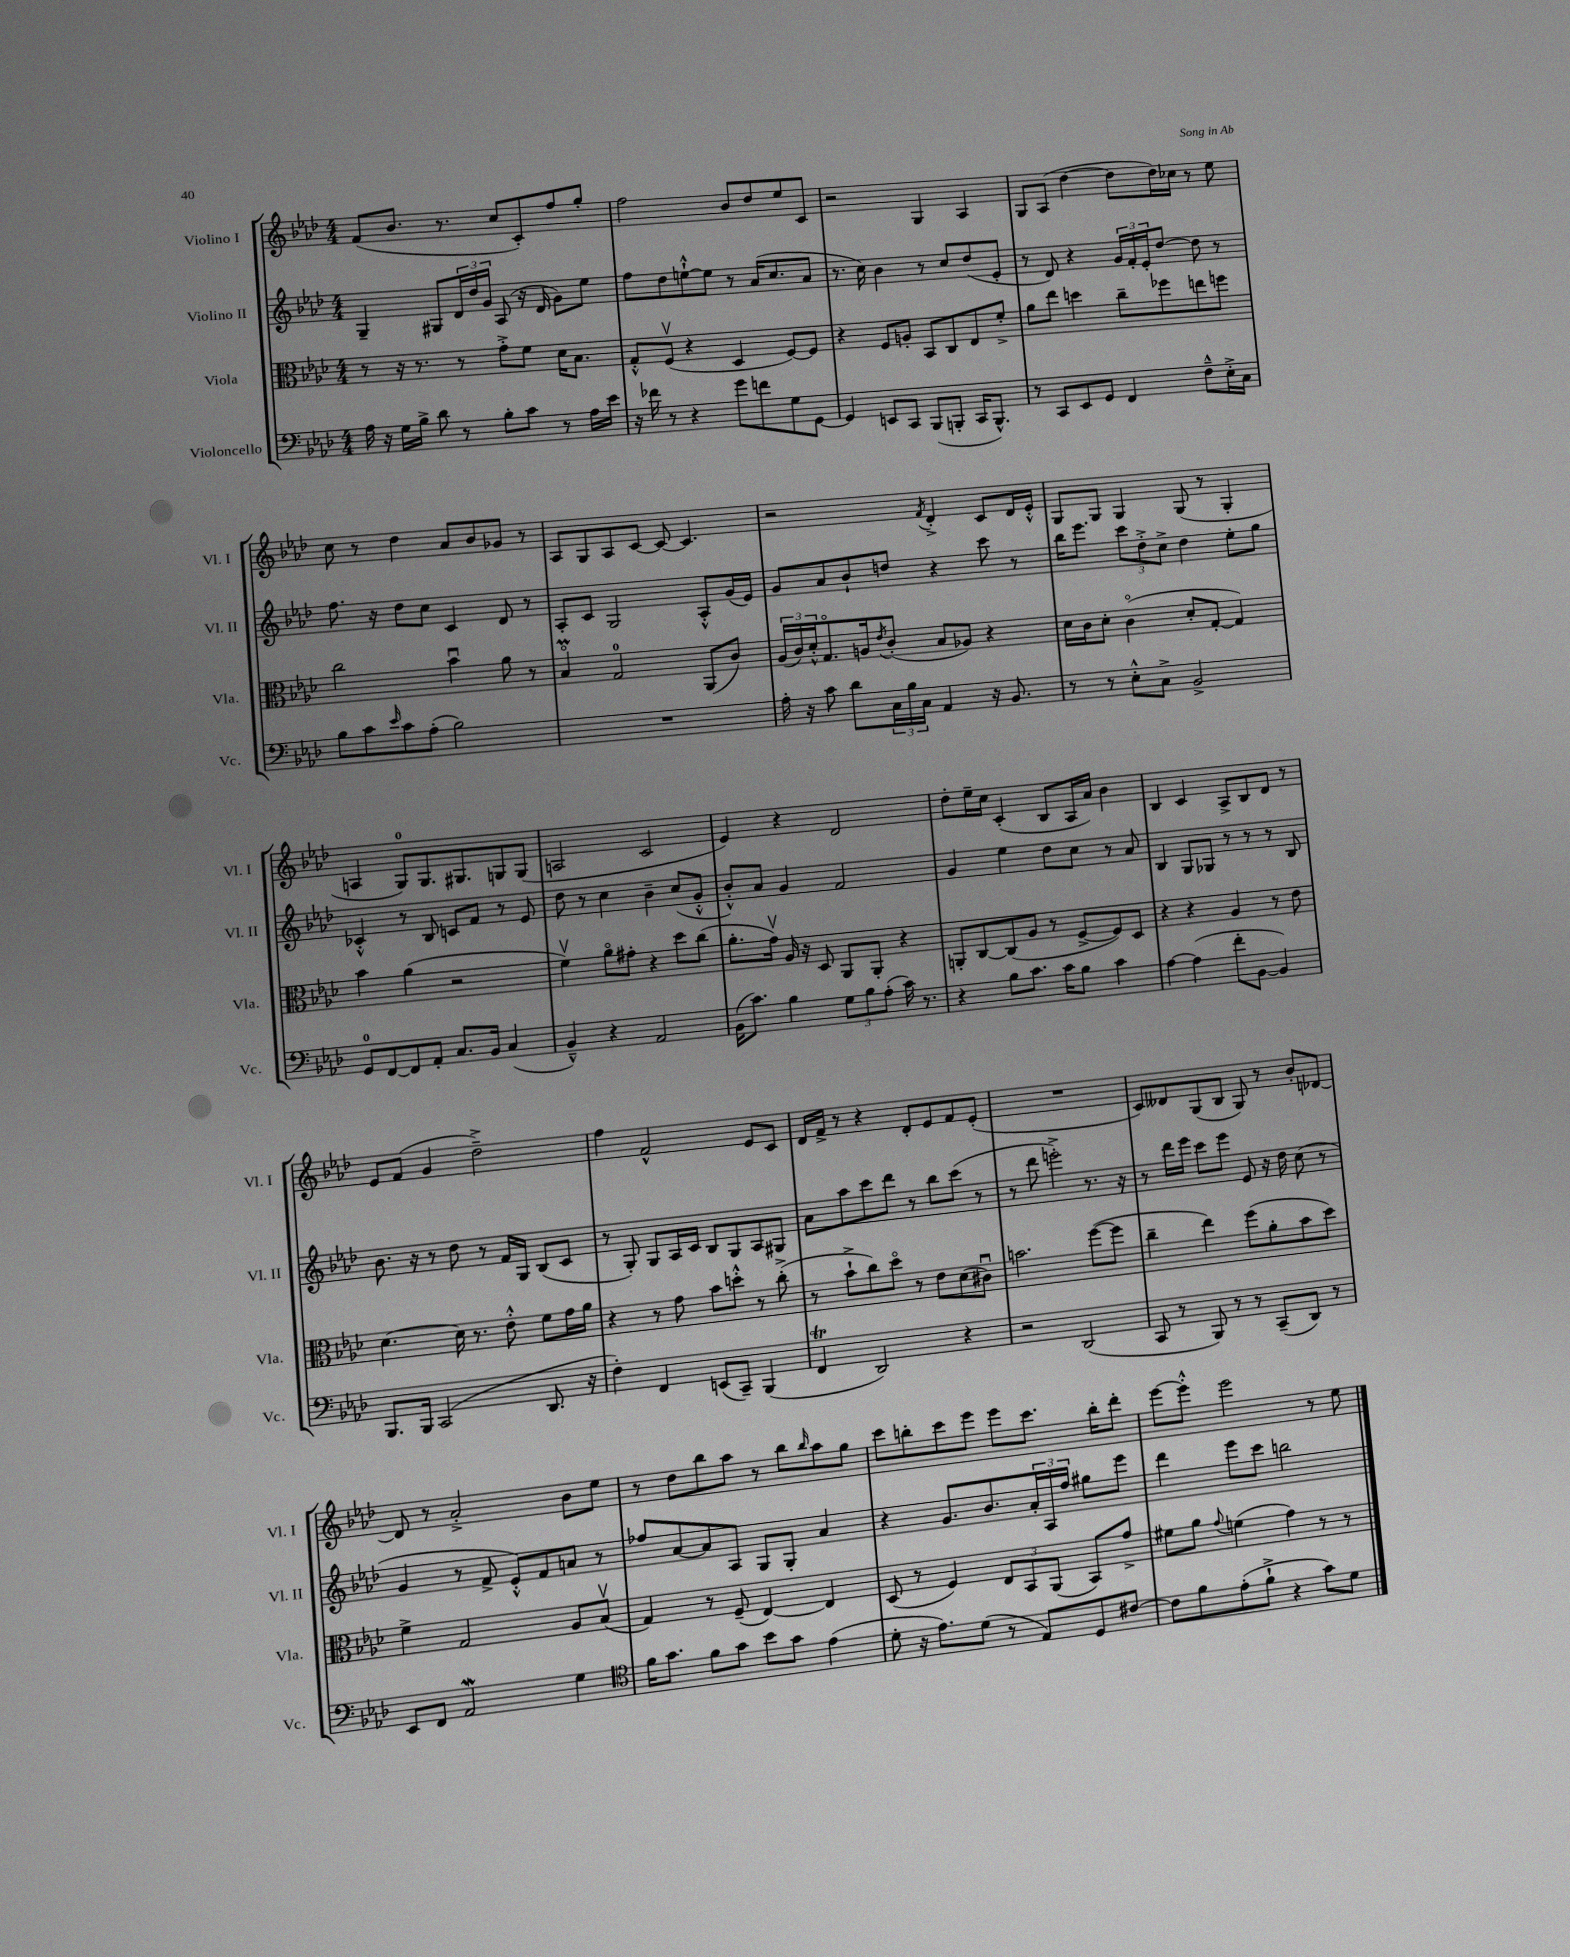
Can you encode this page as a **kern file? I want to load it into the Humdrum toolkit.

**kern	**kern	**kern	**kern
*staff4	*staff3	*staff2	*staff1
*clefF4	*clefC3	*clefG2	*clefG2
*k[b-e-a-d-]	*k[b-e-a-d-]	*k[b-e-a-d-]	*k[b-e-a-d-]
*M4/4	*M4/4	*M4/4	*M4/4
16A-	8r	4G~	(8f
16r	.	.	.
16G	16r	.	8.b-
16B-^	8.r	.	.
8d-	.	8G#	.
.	.	.	8.r
8r	8r	24d-	.
.	.	24dd-	.
.	.	24g	.
8B-'	8g'^	(8A-	8cc
8c	8f	16r	8c')
.	.	16d-	.
8r	16d-	8g)	8ff
.	8.B-	.	.
16A-	.	8ee-	8gg'
16e-	.	.	.
=	=	=	=
16r	8G'^^	8ff	2ff
16f-	.	.	.
8r	(8Fv	8dd-	.
4r	4r	[8ee`^^	.
.	.	8ee]	.
8g	4D-	8r	8b-
8f	.	(16a-	8dd-
.	.	8.cc	.
8G	[8F)	.	8ee-
[8GG	8F]	8a-	8c
=	=	=	=
4GG]	4r	8.r	2r
.	.	16cc)	.
8EE	8F	4b-	.
8CC	8A'	.	.
(8BBB-	8BB-	8r	4G
8BBB'	8C	8cc	.
16CC	8E-	(8dd-	4A-
8.BBB^^)	.	.	.
.	8f'^	8e-'	.
=	=	=	=
8r	8a-	8r	8G
8CC	8ee-	8d-)	(8A-
8EE-	4dd	4r	[4dd-
8GG	.	.	.
4FF	8cc~	24g	8dd-]
.	.	24f'	.
.	.	24e-'	.
.	8ff-	[8dd-	16dd-)
.	.	.	16cc-
8F~^^	8ee	8dd-]	8r
16E-'^	8ff	8r	8ee-
16C	.	.	.
=	=	=	=
8B-	2cc	8.ff	8cc
8c	.	.	8r
.	.	16r	.
16qqe-	.	.	.
8c	.	8dd-	4dd-
(8A-'	.	8cc	.
2B-)	4b-u	4c	8a-
.	.	.	8b-
.	8a-	8d-	8g-
.	8r	8r	8r
=	=	=	=
1r	4B-o	8A-'	8A-
.	.	8c	8G
.	2G	2G	8A-
.	.	.	[8c
.	.	.	8c_
.	.	.	4.c]
.	(8AA-	8A-'^^	.
.	8c)	(16g	.
.	.	16e-)	.
=	=	=	=
16A-'	(24A-	8g	2r
.	24c)	.	.
16r	.	.	.
.	24d-'^^	.	.
8c	8.Go	8a-	.
8d-	.	8b-`	.
.	16A	.	.
.	8qe-	.	.
24C	(8c'	8dd	.
24B-	.	.	.
24C	.	.	.
.	.	.	8qf
4AA-	8B-	4r	4d-'^
.	8A-)	.	.
16r	4r	8ccc	8c
8.BB-	.	.	.
.	.	8r	16d-
.	.	.	16e-'^^
=	=	=	=
8r	16d-	16bb-	8G
.	16c	8.eee-	.
8r	8d-'	.	8G
8E-'^^	(4co	12ccc	4G
.	.	12dd-'^	.
8C^	.	.	.
.	.	12cc^	.
2BB-^	8d-'	4dd-	(8G
.	[8G'	.	8r
.	4G])	8ee-'	4G'
.	.	8gg	.
=	=	=	=
8GG	4b-	4c-'^^	4A
[8FF	.	.	.
8FF]	(4a-	8r	8G)
8AA-'	.	8B-	8.G
8.C	2r	8c	.
.	.	.	8.G#
.	.	8f	.
16BB-	.	.	.
(4C	.	8r	8G
.	.	8e-	(8G
=	=	=	=
4BB-~^^)	4fv)	8dd-	2A
.	.	8r	.
4r	8a-o	4cc	.
.	8g#'	.	.
2AA-	4r	4b-~	2c
.	8dd-	(8cc	.
.	(8cc	8g'^^	.
=	=	=	=
(16BB-	8.a-'	8b-'^^)	4e-)
8.c)	.	.	.
.	.	8a-	.
.	16gv)	.	.
4B-	16A-	4g	4r
.	16r	.	.
.	8D-	.	.
12G	8AA-	2f	2d-
12B-	.	.	.
.	8AA-'	.	.
(12A-'	.	.	.
16c)	4r	.	.
8.r	.	.	.
=	=	=	=
4r	8AA'	4g	8dd-'
.	[8C	.	16ee-~
.	.	.	16cc
8B-	(8C]	4ee-	(4c'
8.c	8A-	.	.
.	8r	8dd-	8B-
16c	.	.	.
8B-	[8F^	8cc	16A-
.	.	.	16a-)
4c	8F])	8r	4b-
.	8D-	8a-	.
=	=	=	=
[4A-	4r	4B-	4B-
(4A-]	4r	8G	4c
.	.	8G-	.
8f'	4A-	8r	8A-^
[8BB-	.	8r	8B-
4BB-])	8r	8r	8d-
.	8e-	8B-	8r
=	=	=	=
8.BBB-	[4.d-	8.b-	8e-
.	.	.	(8f
16BBB-	.	16r	.
(2CC	.	8r	4g
.	16d-]	8dd-	.
.	8.r	.	.
.	.	8r	2dd-~^)
.	8e-'^^	16f	.
.	.	16G	.
8.DD-	8f	(8B-	.
.	16g	8c	.
16r	16a-	.	.
=	=	=	=
4F')	4r	8r	4ff
.	.	8G')	.
4FF	8r	8G	2f^^
.	8g	16A-	.
.	.	16c	.
(8EE	8b-	8B-	.
8CC~)	8dd'^^	8G	.
(4BBB-	8r	8A-	8e-
.	(8cc'^	8G#	8c
=	=	=	=
4FF	8r	8a-	16d-
.	.	.	16f^
.	8b-`^	8aa-	8r
2DD-)	8cc)	8ccc	4r
.	8dd-o	8ddd-	.
.	8r	8r	8d-'
.	8e-	8bb-	8e-
4r	(8d-	(8ccc	8f
.	8c#u)	8r	(8e-'
=	=	=	=
2r	2.b	8r	1r
.	.	8ddd-	.
.	.	2eee'^)	.
(2DD-	.	.	.
.	([8ff	8.r	.
.	8ff]	.	.
.	.	16r	.
=	=	=	=
8CC	4cc~	8r	8c)
8r	.	16ddd-	8d--
.	.	16eee-	.
8BBB-)	4ee-)	8ccc	(8G
8r	.	8eee-	8B-
8r	(8ff	8e-	8G)
(8CC~	8a-'	16r	8r
.	.	16dd-	.
8DD-)	8b-	(8cc	8b-'
8r	8dd-)	8r	[8d-
=	=	=	=
8EE-	4f^	4g	8d-]
8FF	.	.	8r
2AA-	2G	8r	2a-'^
.	.	8f^	.
.	.	8e-'^^)	.
.	.	8f	.
4G	8A-	8a	8b-
.	(8B-v	8r	8ee-
=	=	=	=
*clefC4	*	*	*
16f	4G)	8ff-	8r
8.g	.	.	.
.	.	[8a-	8dd-
8f	8r	8a-]	8bb-
8g	(8F~	8A-	8aa-
8b-	[4E-)	8G	8r
8g	.	8G'	8bb-
.	.	.	16qqbb-
(4e-	4E-]	4a-	8aa-
.	.	.	8gg
=	=	=	=
8d-'	(8D-	4r	8ccc
16r	8r	.	8bb'
8.e-)	.	.	.
.	4F)	8.g	8ccc
(8d-	.	.	8eee-
.	.	8.b-	.
8r	12E-	.	8eee-
.	12BB-	.	.
8E-)	.	24a-'	8.ccc
.	(12AA-	24A-	.
.	.	24ff	.
8D-	8BB-)	8gg#	.
.	.	.	16bb'
[8c#	8g^	8eee-	8ddd-'
=	=	=	=
8c#]	8f#	4ddd-	[8eee-
8f	8a-	.	8eee-'^^]
.	8qqg	.	.
(8e-'	(4f	8eee-	2eee-
8f`^	.	8ccc	.
4r	4g)	2bb	.
8g)	8r	.	8r
8d-	8r	.	8ee-
==	==	==	==
*-	*-	*-	*-
